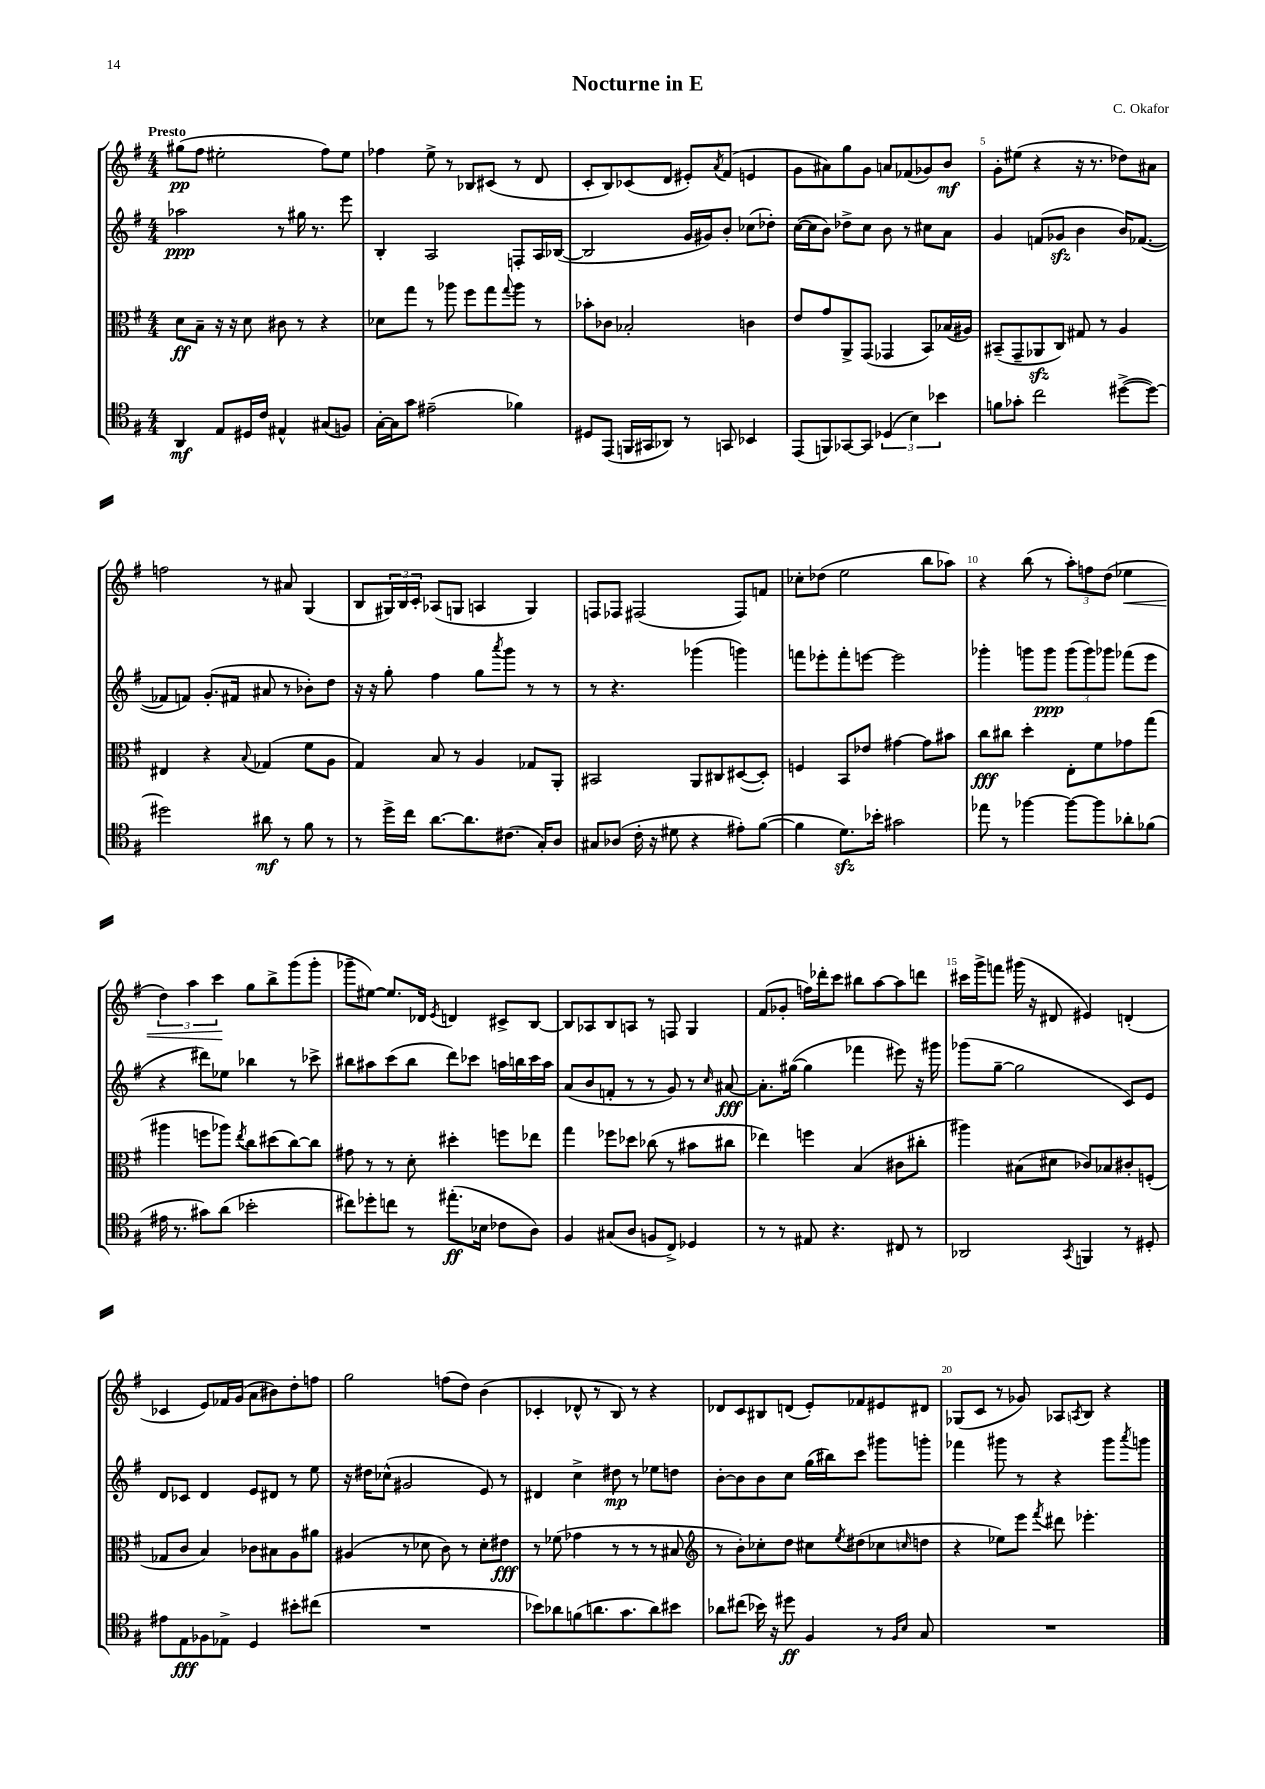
\header { title = "Nocturne in E" composer = "C. Okafor" }
<<
\new StaffGroup <<
\new Staff = "s0" {
    \clef treble \key g \major \numericTimeSignature \time 4/4 \tempo "Presto"
    gis''8\pp( fis''8 eis''2-. fis''8) eis''8 |
    fes''4 e''8-> r8 bes8 cis'8( r8 d'8 |
    c'8-. b8) ces'8( d'8 eis'8-.) \acciaccatura { a'8 } fis'8( e'4 |
    g'8 ais'8) g''8 g'8 a'8 fes'8( ges'8) b'8\mf |
    g'8-. eis''8( r4 r16 r8. des''8) ais'8 |
    f''2 r8 ais'8 g4( |
    b8 \tuplet 3/2 { gis16) b16 c'16-. } aes8( g8 a4 g4) |
    f8 fes8 fis2( fis8) f'8 |
    ces''8-. des''8( e''2 b''8 aes''8) |
    r4 b''8( r8 \tuplet 3/2 { a''8-.) f''8 d''8( } ees''4\< |
    \tuplet 3/2 { d''4) a''4 c'''4\! } g''8 b''8-> g'''8( g'''8-. |
    ges'''8-- eis''8~) eis''8. des'16 \acciaccatura { e'8 } d'4 cis'8-> b8~ |
    b8 aes8 b8 a8 r8 f8 g4 |
    fis'8( ges'8-. f''16) des'''16-. c'''8 bis''8 a''8~ a''8 d'''8 |
    cis'''16 g'''16-> f'''8 gis'''16( r16 dis'8 eis'4) d'4-.( |
    ces'4 e'8) fes'16 g'16( a'8 bis'8) d''8-. f''8 |
    g''2 f''8( d''8) b'4( |
    ces'4-. des'8-^ r8 b8) r8 r4 |
    des'8 c'8 bis8 d'8( e'8-.) fes'8 eis'8 dis'8 |
    ges8( c'8 r8 ges'8) aes8 \acciaccatura { a8 } b8 r4 \bar "|." |
}
\new Staff = "s1" {
    \clef treble \key g \major \numericTimeSignature \time 4/4
    aes''2\ppp r8 gis''16 r8. e'''8 |
    b4-. a2 f8-. a16 bes16~( |
    bes2 g'16 gis'16) b'8-. ces''8( des''8-.) |
    c''16~( c''16 b'8) des''8-> c''8 b'8 r8 cis''8 a'8 |
    g'4 f'8( ges'8\sfz b'4 b'16) fes'8.~( |
    fes'8 f'8) g'8.-.( fis'16 ais'8 r8 bes'8-.) d''8 |
    r16 r16 g''8-. fis''4 g''8 \acciaccatura { a'''8 } g'''8 r8 r8 |
    r8 r4. ges'''4( g'''4) |
    f'''8 ees'''8-. f'''8-. e'''8~ e'''2 |
    ges'''4-. g'''8 g'''8\ppp \tuplet 3/2 { g'''8( g'''8) ges'''8 } fes'''8( e'''8 |
    r4 dis'''8) ees''8 bes''4 r8 ces'''8-> |
    bis''8 ais''8 c'''8( bis''8 d'''8) ces'''8 a''16 b''16 ces'''16 a''16 |
    a'8( b'8 f'8-. r8 r8 g'8) r8 \grace { c''16 } ais'8~\fff |
    ais'8.-. gis''16~( gis''4 fes'''4 eis'''8) r16 gis'''16 |
    ges'''8( g''8~-- g''2 c'8) e'8 |
    d'8 ces'8 d'4 e'8 dis'8 r8 e''8 |
    r16 dis''16 ces''8-^( gis'2 e'8) r8 |
    dis'4 c''4-> dis''8\mp r8 ees''8 d''8 |
    b'8~-. b'8 b'8 c''8 g''16( bis''16) c'''8 gis'''8 g'''8-. |
    fes'''4 gis'''8 r8 r4 gis'''8 \acciaccatura { a'''8 } g'''8 \bar "|." |
}
\new Staff = "s2" {
    \clef alto \key g \major \numericTimeSignature \time 4/4
    d'8\ff b8-- r16 r16 d'8 cis'8 r8 r4 |
    des'8 g''8 r8 aes''8 fis''8 g''8 \appoggiatura { g''8 } aes''8 r8 |
    bes'8-. ces'8 bes2-. c'4 |
    e'8 g'8 a,8-> g,8( ges,4 b,8) bes16( ais16) |
    bis,8--( g,8-- aes,8\sfz c8) gis8 r8 a4 |
    eis4 r4 \appoggiatura { b8 } ges4( fis'8 a8 |
    g4) b8 r8 a4 ges8 a,8-. |
    bis,2 a,8 cis8 dis8~( dis8-.) |
    f4 b,8 ees'8 gis'4~ gis'8 bis'8 |
    c''8\fff cis''8 d''4-. e8-. fis'8 ges'8 g''8( |
    ais''4 f''8 aes''8) \acciaccatura { e''8 } c''8 dis''8( c''8~) c''8 |
    gis'8 r8 r8 d'8-. dis''4-. f''8 ees''8 |
    g''4 fes''8 des''8 ces''8( r8 bis'8 cis''8 |
    ees''4) f''4 b4( cis'8 cis''8-. |
    ais''4) bis8( dis'8 ces'8) bes8 cis'8-. f8-.( |
    ges8 c'8 b4) ces'8 bis8 a8 ais'8 |
    ais4( r8 des'8 c'8) r8 des'8-. eis'8\fff |
    r8 fes'8( ges'4 r8 r8 r8 bis8 |
    \clef treble r8 b'8-.) ces''8-. d''8 cis''8 \acciaccatura { e''8 } dis''8( ces''8 \grace { c''16 } d''8 |
    r4 ees''8) e'''8 \acciaccatura { fis'''8 } dis'''8 ees'''4.-. \bar "|." |
}
\new Staff = "s3" {
    \clef tenor \key g \major \numericTimeSignature \time 4/4
    a,4\mf e8 dis16 c'16 eis4-^ gis8( f8) |
    g16~-. g16 g'8 eis'2--( fes'4) |
    dis8 e,8( f,16 gis,16 aes,8) r8 g,8 bes,4 |
    e,8( f,8) ges,8~ ges,8 \tuplet 3/2 { des4( b4) bes'4 } |
    f'8 ges'8-. c''2 dis''8~->( dis''8~) |
    dis''2 ais'8\mf r8 fis'8 r8 |
    r8 d''16-> c''16 a'8.~ a'8. cis'8.( g16-.) a8 |
    gis8 aes8( c'16-. r16 dis'8 r4 eis'8-.) fis'8~( |
    fis'4 d'8.\sfz) bes'16-. gis'2 |
    ees''8 r8 fes''4~ fes''8~ fes''8 aes'8-. fes'8( |
    eis'16 r8. gis'8) a'8( bes'2-. |
    cis''8) des''8-. c''8 r8 eis''8.-.\ff( bes16 ces'8 a8) |
    fis4 gis8( a8 f8 c8->) des4 |
    r8 r8 eis8 r4. cis8 r8 |
    aes,2 \acciaccatura { g,8 } f,4 r8 dis8-. |
    eis'8 e8\fff fes8 ees8-> d4 bis'8-. cis''8( |
    R1 |
    bes'8) aes'8 f'8( a'8. g'8. a'8) bis'8 |
    aes'8 cis''8( bes'16) r16 dis''8\ff fis4 r8 \grace { fis16 b16 } g8 |
    R1 \bar "|." |
}
>>
>>
\layout { \context { \Score \override BarNumber.break-visibility = ##(#f #t #t) barNumberVisibility = #(every-nth-bar-number-visible 5) } }
